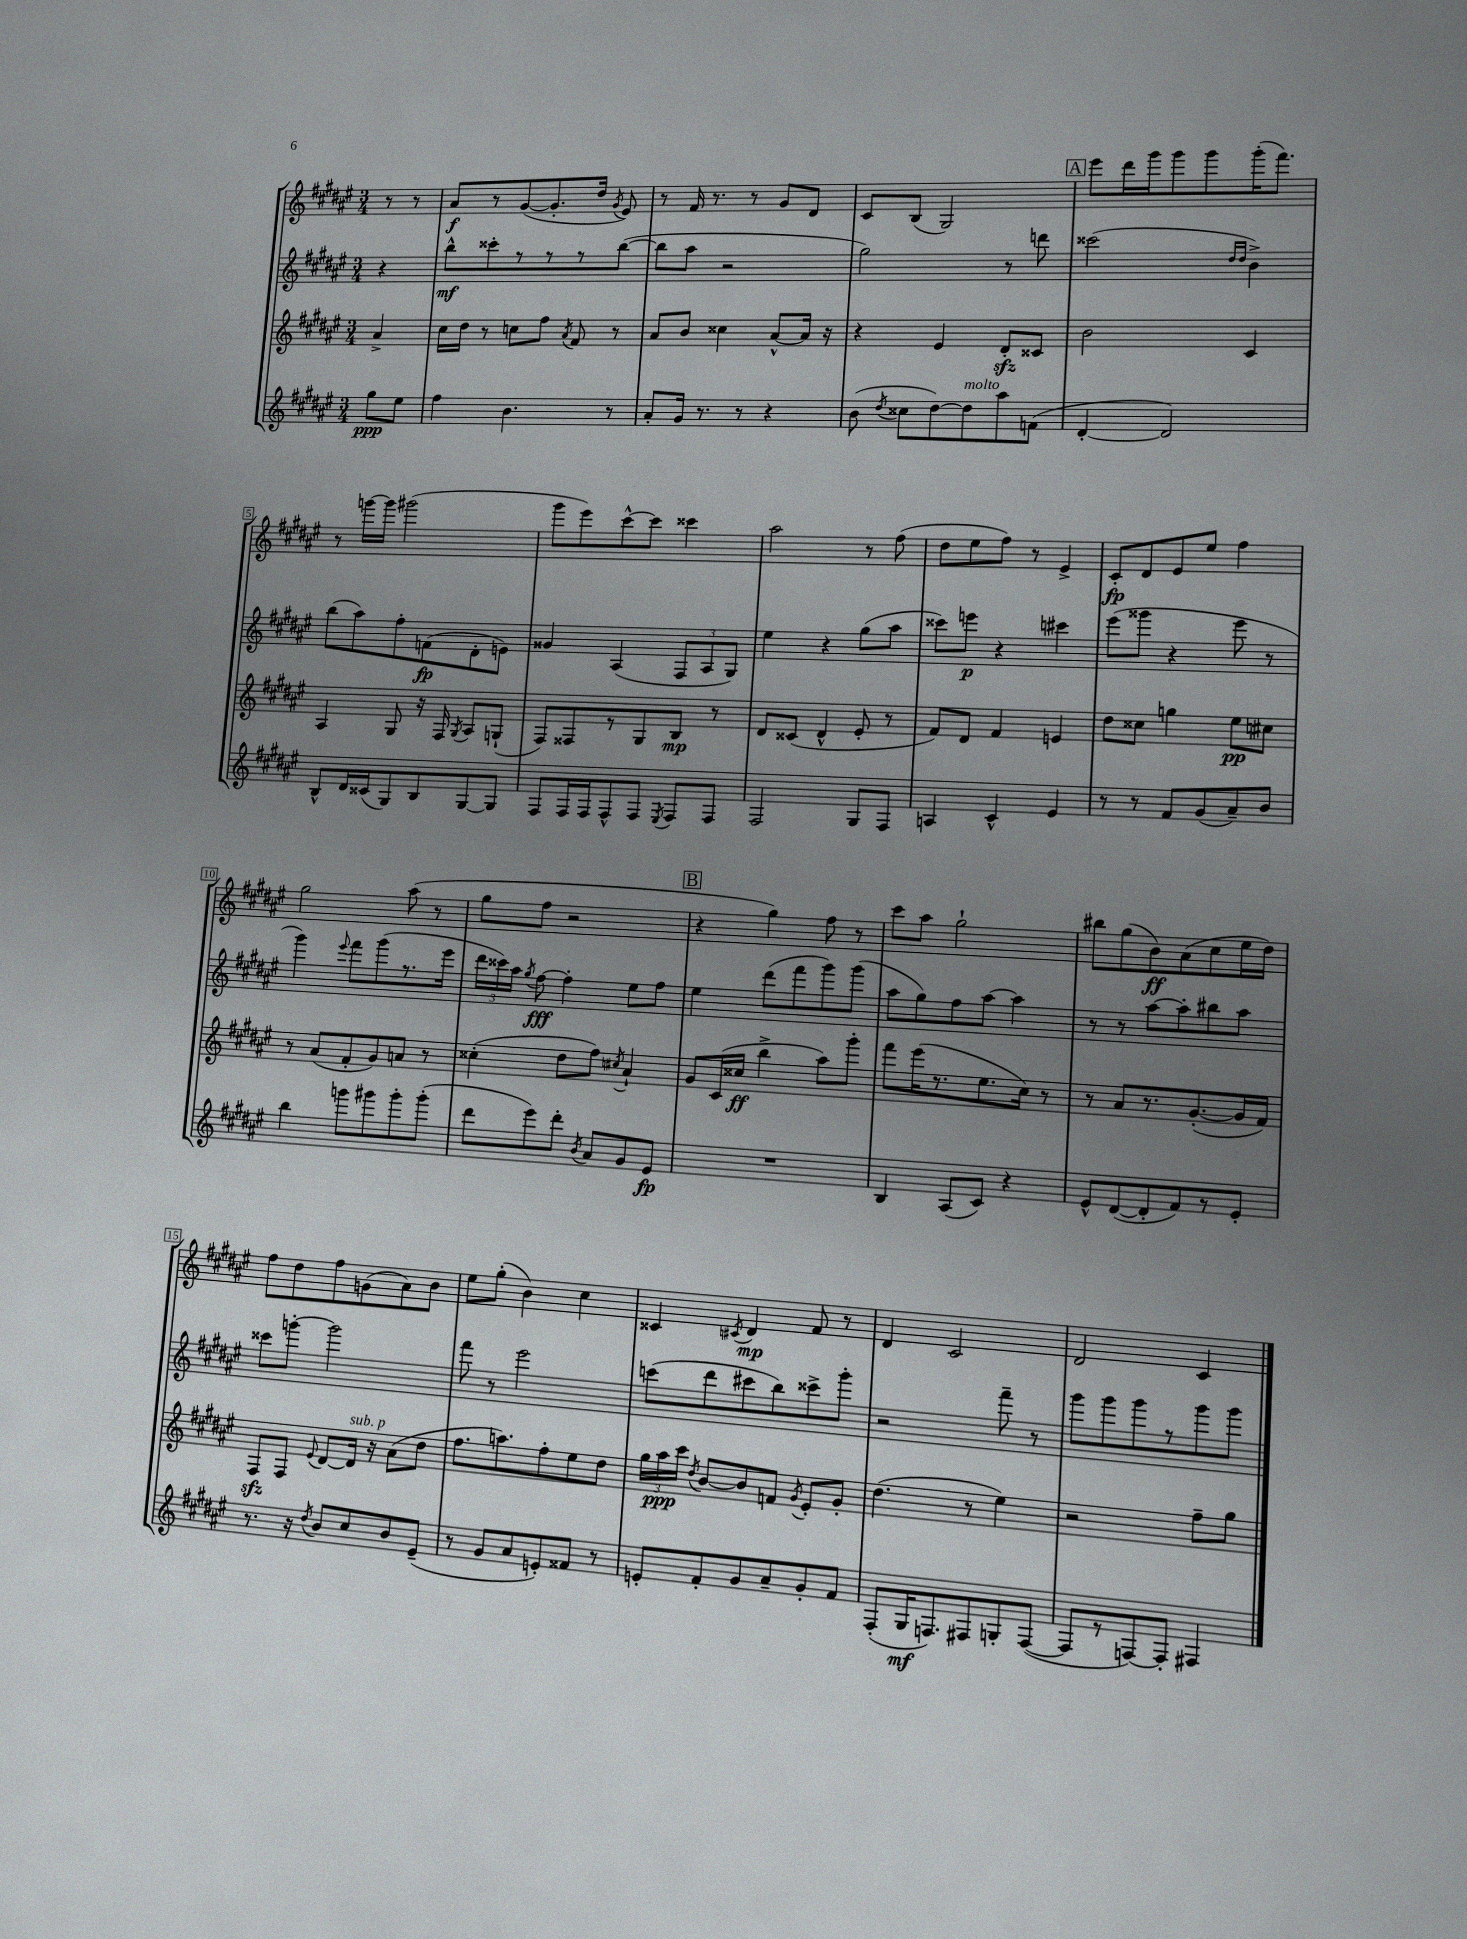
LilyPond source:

<<
\new StaffGroup <<
\new Staff = "s0" {
    \clef treble \key fis \major \numericTimeSignature \time 3/4 \partial 4
    \autoBeamOff r8 r8 |
    ais'8[\f r8 gis'8~( gis'8.-. dis''16] \acciaccatura { gis'8 } eis'8) |
    r8 fis'16 r8. r8 gis'8[ dis'8] |
    cis'8[ b8]( gis2) |
    \mark \markup { \box "A" } eis'''8[ dis'''16 gis'''16 gis'''8 gis'''8 gis'''16-.( fis'''8.]) |
    r8 g'''16[~ g'''16] gis'''2( |
    gis'''8[ eis'''8) cis'''8~-^ cis'''8] cisis'''4 |
    ais''2 r8 fis''8( |
    dis''8[ eis''8 fis''8]) r8 eis'4-> |
    cis'8[-.\fp dis'8 eis'8 eis''8] fis''4 |
    gis''2 ais''8( r8 |
    gis''8[ fis''8] r2 |
    \mark \markup { \box "B" } r4 gis''4) fis''8 r8 |
    cis'''8[ ais''8] gis''2-! |
    bis''8[ gis''8( b'8\ff) ais'8( cis''8 eis''16 dis''16]) |
    fis''8[ dis''8 fis''8 g'8( ais'8) b'8] |
    eis''8[ gis''8]-.( b'4) cis''4 |
    cisis'4 \acciaccatura { cis'8 } dis'4\mp fis'8 r8 |
    dis'4 cis'2 |
    dis'2 cis'4 \bar "|." |
}
\new Staff = "s1" {
    \clef treble \key fis \major \numericTimeSignature \time 3/4 \partial 4
    \autoBeamOff r4 |
    b''8[-^\mf cisis'''8-. r8 r8 r8 b''8]~( |
    b''8[ ais''8] r2 |
    gis''2) r8 d'''8 |
    \mark \markup { \box "A" } cisis'''2( \grace { dis''16[ dis''16] } b'4->) |
    b''8[( ais''8) fis''8-. f'8\fp( dis'8-. e'8]) |
    gisis'4 ais4( \tuplet 3/2 { fis8[ ais8 gis8]) } |
    eis''4 r4 gis''8[( ais''8] |
    cisis'''8[) e'''8]\p r4 cis'''4 |
    eis'''8[( gisis'''8] r4 eis'''8 r8 |
    gis'''4) \appoggiatura { eis'''8 } fis'''8[ gis'''8( r8. eis'''16] |
    \tuplet 3/2 { dis'''16[ cisis'''16) ais''16] } \acciaccatura { gis''8 } fis''8~\fff fis''4-. eis''8[ fis''8] |
    \mark \markup { \box "B" } eis''4 dis'''8[( fis'''8 gis'''8) gis'''8]( |
    ais''8[ gis''8) fis''8 ais''8]~ ais''4 |
    r8 r8 ais''8[~ ais''8-. bis''8 ais''8] |
    cisis'''8[ g'''8]~-. g'''2 |
    fis'''8 r8 eis'''2 |
    c'''8[( dis'''8 cis'''8 b''8) cisis'''8-> gis'''8]-. |
    r2 fis'''8-- r8 |
    gis'''8[ gis'''8 gis'''8 r8 gis'''8 gis'''8] \bar "|." |
}
\new Staff = "s2" {
    \clef treble \key fis \major \numericTimeSignature \time 3/4 \partial 4
    \autoBeamOff ais'4-> |
    cis''16[ dis''16] r8 c''8[ fis''8] \acciaccatura { ais'8 } fis'8 r8 |
    ais'8[ b'8] cisis''4 ais'8[~-^ ais'16] r16 |
    r4 eis'4 dis'8[-.\sfz cisis'8] |
    \mark \markup { \box "A" } b'2 cis'4 |
    ais4 gis8 r16 fis16 \acciaccatura { gis8 } ais8[ g8]-!( |
    fis8[) fisis8 r8 gis8 b8]\mp r8 |
    dis'8[ cisis'8]( dis'4-^ eis'8-. r8 |
    fis'8[) dis'8] fis'4 e'4 |
    dis''8[ cisis''8] g''4 eis''8[\pp cis''8] |
    r8 ais'8[( fis'8-. gis'8) a'8] r8 |
    cisis''4-.( dis''8[ fis''8]) \acciaccatura { cis''8 } ais'4-! |
    \mark \markup { \box "B" } gis'8[ cis'16( cisis''16]\ff b''4-> ais''8[) gis'''8]-. |
    fis'''8[ eis'''16( r8. eis''8. cis''16]) r8 |
    r8 ais'8[ r8. gis'8.~-.( gis'16 fis'16]) |
    fis8[\sfz fis8] \appoggiatura { eis'8 } dis'8[~ dis'16]^\markup { \italic "sub. p" } r16 ais'8[( dis''8] |
    fis''8.[ a''8.) fis''8-. eis''8 dis''8] |
    \tuplet 3/2 { gis''16[ ais''16\ppp cis'''16] } \acciaccatura { dis''8 } b'8[~ b'8 f'8] \acciaccatura { gis'8 } eis'8[-. gis'8]-. |
    dis''4.( r8 eis''4) |
    r2 fis''8[-- gis''8] \bar "|." |
}
\new Staff = "s3" {
    \clef treble \key fis \major \numericTimeSignature \time 3/4 \partial 4
    \autoBeamOff gis''8[\ppp eis''8] |
    fis''4 b'4. r8 |
    ais'8[-. gis'16] r8. r8 r4 |
    b'8( \acciaccatura { dis''8 } cisis''8[ dis''8~) dis''8^\markup { \italic "molto" } ais''8 f'8]( |
    \mark \markup { \box "A" } dis'4~-. dis'2) |
    b8[-^ dis'16 cisis'16( gis8) b8 gis8~ gis8] |
    fis8[ fis16 fis16 fis8-^ fis8] \acciaccatura { eis8 } fis8[ fis8] |
    fis2 gis8[ fis8] |
    a4 cis'4-^ eis'4 |
    r8 r8 fis'8[ gis'8( ais'8--) b'8] |
    b''4 g'''8[ gis'''8 gis'''8-. gis'''8]-.( |
    dis'''8[ eis'''8) dis'''8]-. \acciaccatura { b'8 } ais'8[ gis'8 eis'8]\fp |
    \mark \markup { \box "B" } R2. |
    b4 ais8[( cis'8]) r4 |
    eis'8[-^ dis'8~( dis'8-. fis'8) r8 eis'8]-. |
    r8. r16 \acciaccatura { dis''8 } b'8[ cis''8 b'8 eis'8]--( |
    r8 gis'8[ ais'8 e'8-.) fisis'8] r8 |
    e'8[-. fis'8-. gis'8 ais'8-- gis'8-. fis'8] |
    fis8[-.( gis16\mf f8.) fis8 g8-. fis8]~( |
    fis8[ r8 f8~) f8]-. fis4 \bar "|." |
}
>>
>>
\layout { \context { \Score \override BarNumber.stencil = #(make-stencil-boxer 0.1 0.3 ly:text-interface::print) } }
